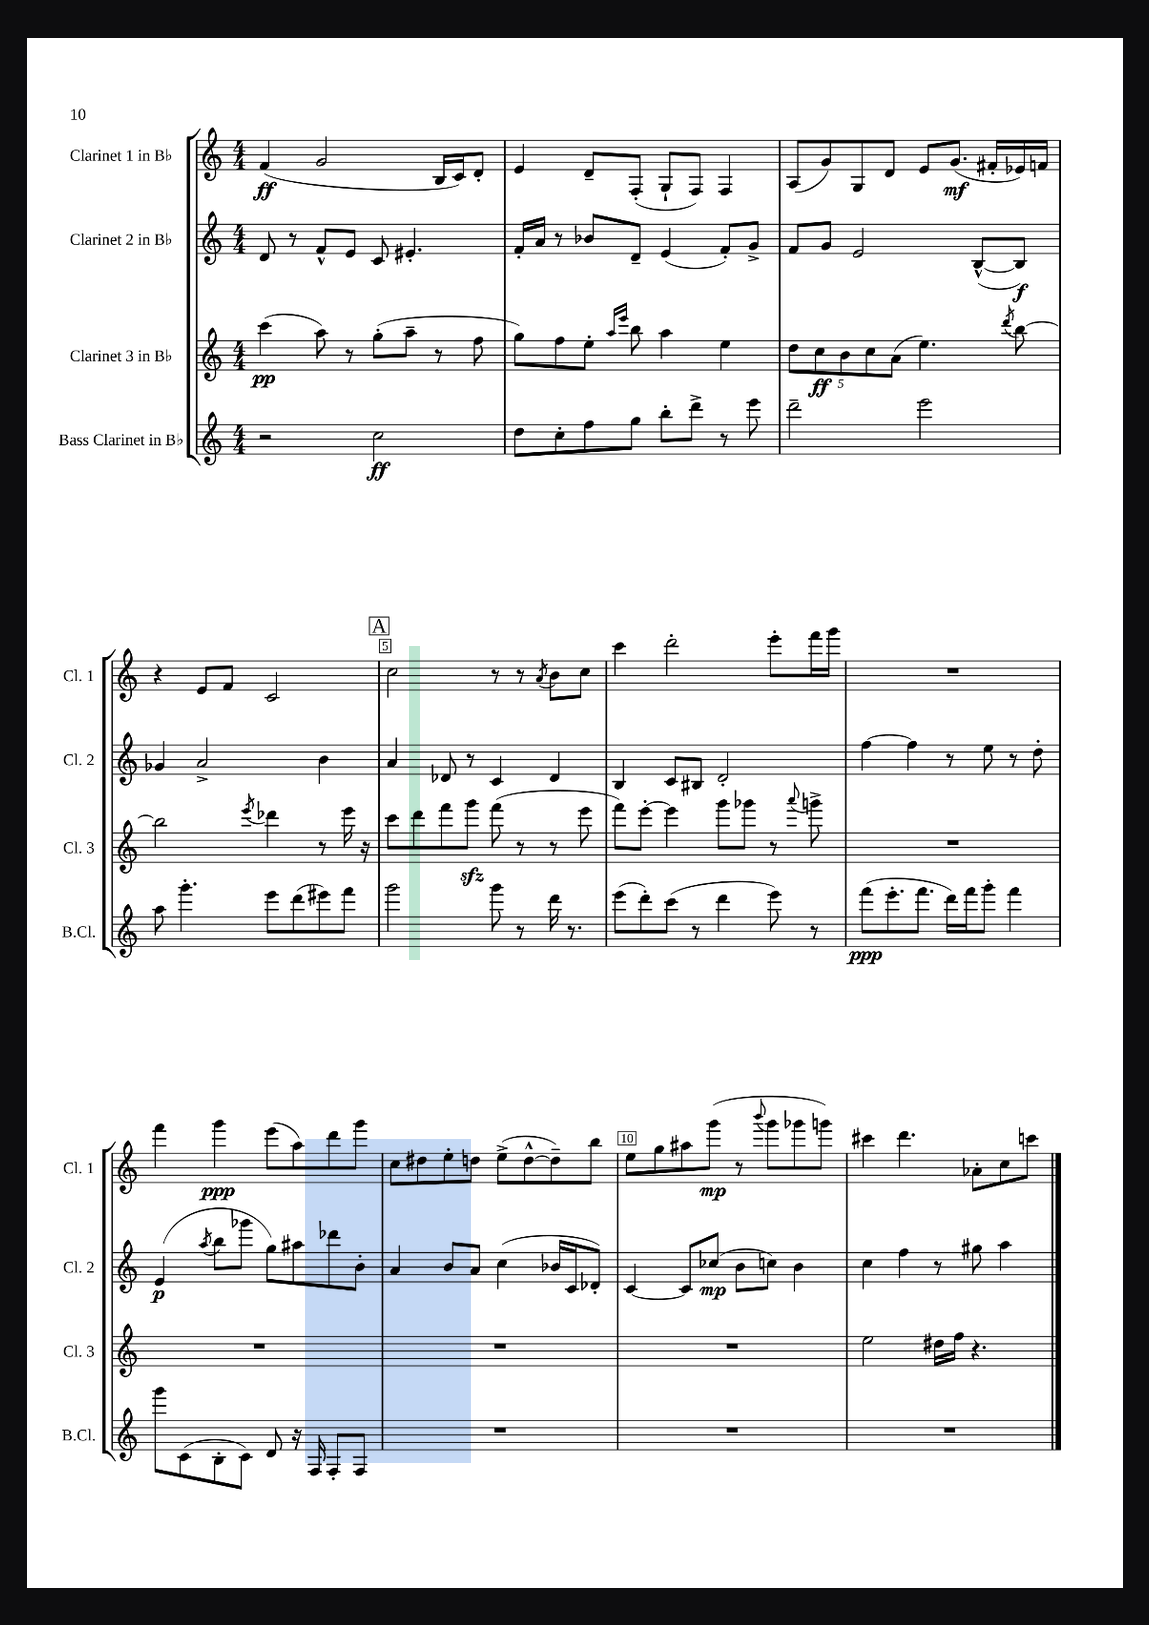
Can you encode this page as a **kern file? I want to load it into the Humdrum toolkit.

**kern	**kern	**kern	**kern
*staff4	*staff3	*staff2	*staff1
*clefG2	*clefG2	*clefG2	*clefG2
*k[]	*k[]	*k[]	*k[]
*M4/4	*M4/4	*M4/4	*M4/4
2r	(4ccc	8d	(4f
.	.	8r	.
.	8aa)	8f^^	2g
.	8r	8e	.
2cc	(8gg'	8c	.
.	8aa~	4.e#'	.
.	8r	.	16B
.	.	.	16c)
.	8ff	.	8d'
=	=	=	=
8dd	8gg)	16f'	4e
.	.	16a	.
8cc'	8ff	8r	.
8ff	8ee'	8b-	8d~
.	16qqaa	.	.
.	16qqeee	.	.
8gg	8bb	8d~	(8F'
8bb'	4aa	(4e	8G`
8ddd^	.	.	8F)
8r	4ee	8f')	4F
8eee	.	8g^	.
=	=	=	=
2ddd~	10dd	8f	(8A
.	10cc	.	.
.	.	8g	8g)
.	10b	.	.
.	.	2e	8G
.	10cc	.	.
.	.	.	8d
.	(10a	.	.
2eee	4.ee)	.	8e
.	.	.	(8.g
.	.	([8B^^	.
.	.	.	16f#'
.	8qddd	.	.
.	[8bb	8B])	16e-)
.	.	.	16f
=	=	=	=
8aa	2bb]	4g-	4r
4.ggg'	.	.	.
.	.	2a^	8e
.	.	.	8f
.	8qeee	.	.
8eee	4ddd-	.	2c
(8ddd	.	.	.
8eee#)	8r	4b	.
8fff	16eee	.	.
.	16r	.	.
=	=	=	=
2ggg	8ccc	4a	2cc
.	8ddd	.	.
.	8fff	8d-	.
.	8ggg	8r	.
8ggg	(8fff	4c	8r
8r	8r	.	8r
.	.	.	8qa
16ddd	8r	4d-	8b
8.r	.	.	.
.	8eee	.	8cc
=	=	=	=
(8eee	8fff)	4B	4ccc
8ddd')	[8eee'	.	.
(8ccc	4eee]	8c	2ddd'
8r	.	8B#	.
4ddd	8ggg	2d'	.
.	8ggg-	.	.
8eee)	8r	.	8eee'
.	8qqaaa	.	.
8r	8ggg^	.	16fff
.	.	.	16ggg
=	=	=	=
(8fff	1r	[4ff	1r
8.eee'	.	.	.
.	.	4ff]	.
8.fff	.	.	.
16ddd)	.	8r	.
16fff	.	.	.
8ggg'	.	8ee	.
4fff	.	8r	.
.	.	8dd'	.
=	=	=	=
8ggg	1r	(4e	4fff
(8c	.	.	.
.	.	8qaa	.
8B'	.	8bb	4ggg
8c)	.	8ggg-	.
8d	.	8gg)	(8eee
16r	.	8aa#	8aa)
16F	.	.	.
8F'	.	8ddd-	8ddd
8F	.	8b'	8ggg
=	=	=	=
1r	1r	4a	8cc
.	.	.	8dd#
.	.	8b	8ee'
.	.	8a	8dd
.	.	(4cc	(8ee^
.	.	.	[8dd^^
.	.	16b-	8dd~])
.	.	16c	.
.	.	8d-')	8bb
=	=	=	=
1r	1r	[4c	8ee
.	.	.	8gg
.	.	8c]	8aa#
.	.	(8cc-	(8ggg
.	.	8b	8r
.	.	.	8qqbbb
.	.	8cc)	8ggg
.	.	4b	8ggg-
.	.	.	8ggg)
=	=	=	=
1r	2ee	4cc	4ccc#
.	.	4ff	4.ddd
.	16dd#	8r	.
.	16ff	.	.
.	4.r	8gg#	8a-'
.	.	4aa	8cc
.	.	.	8ccc
==	==	==	==
*-	*-	*-	*-
